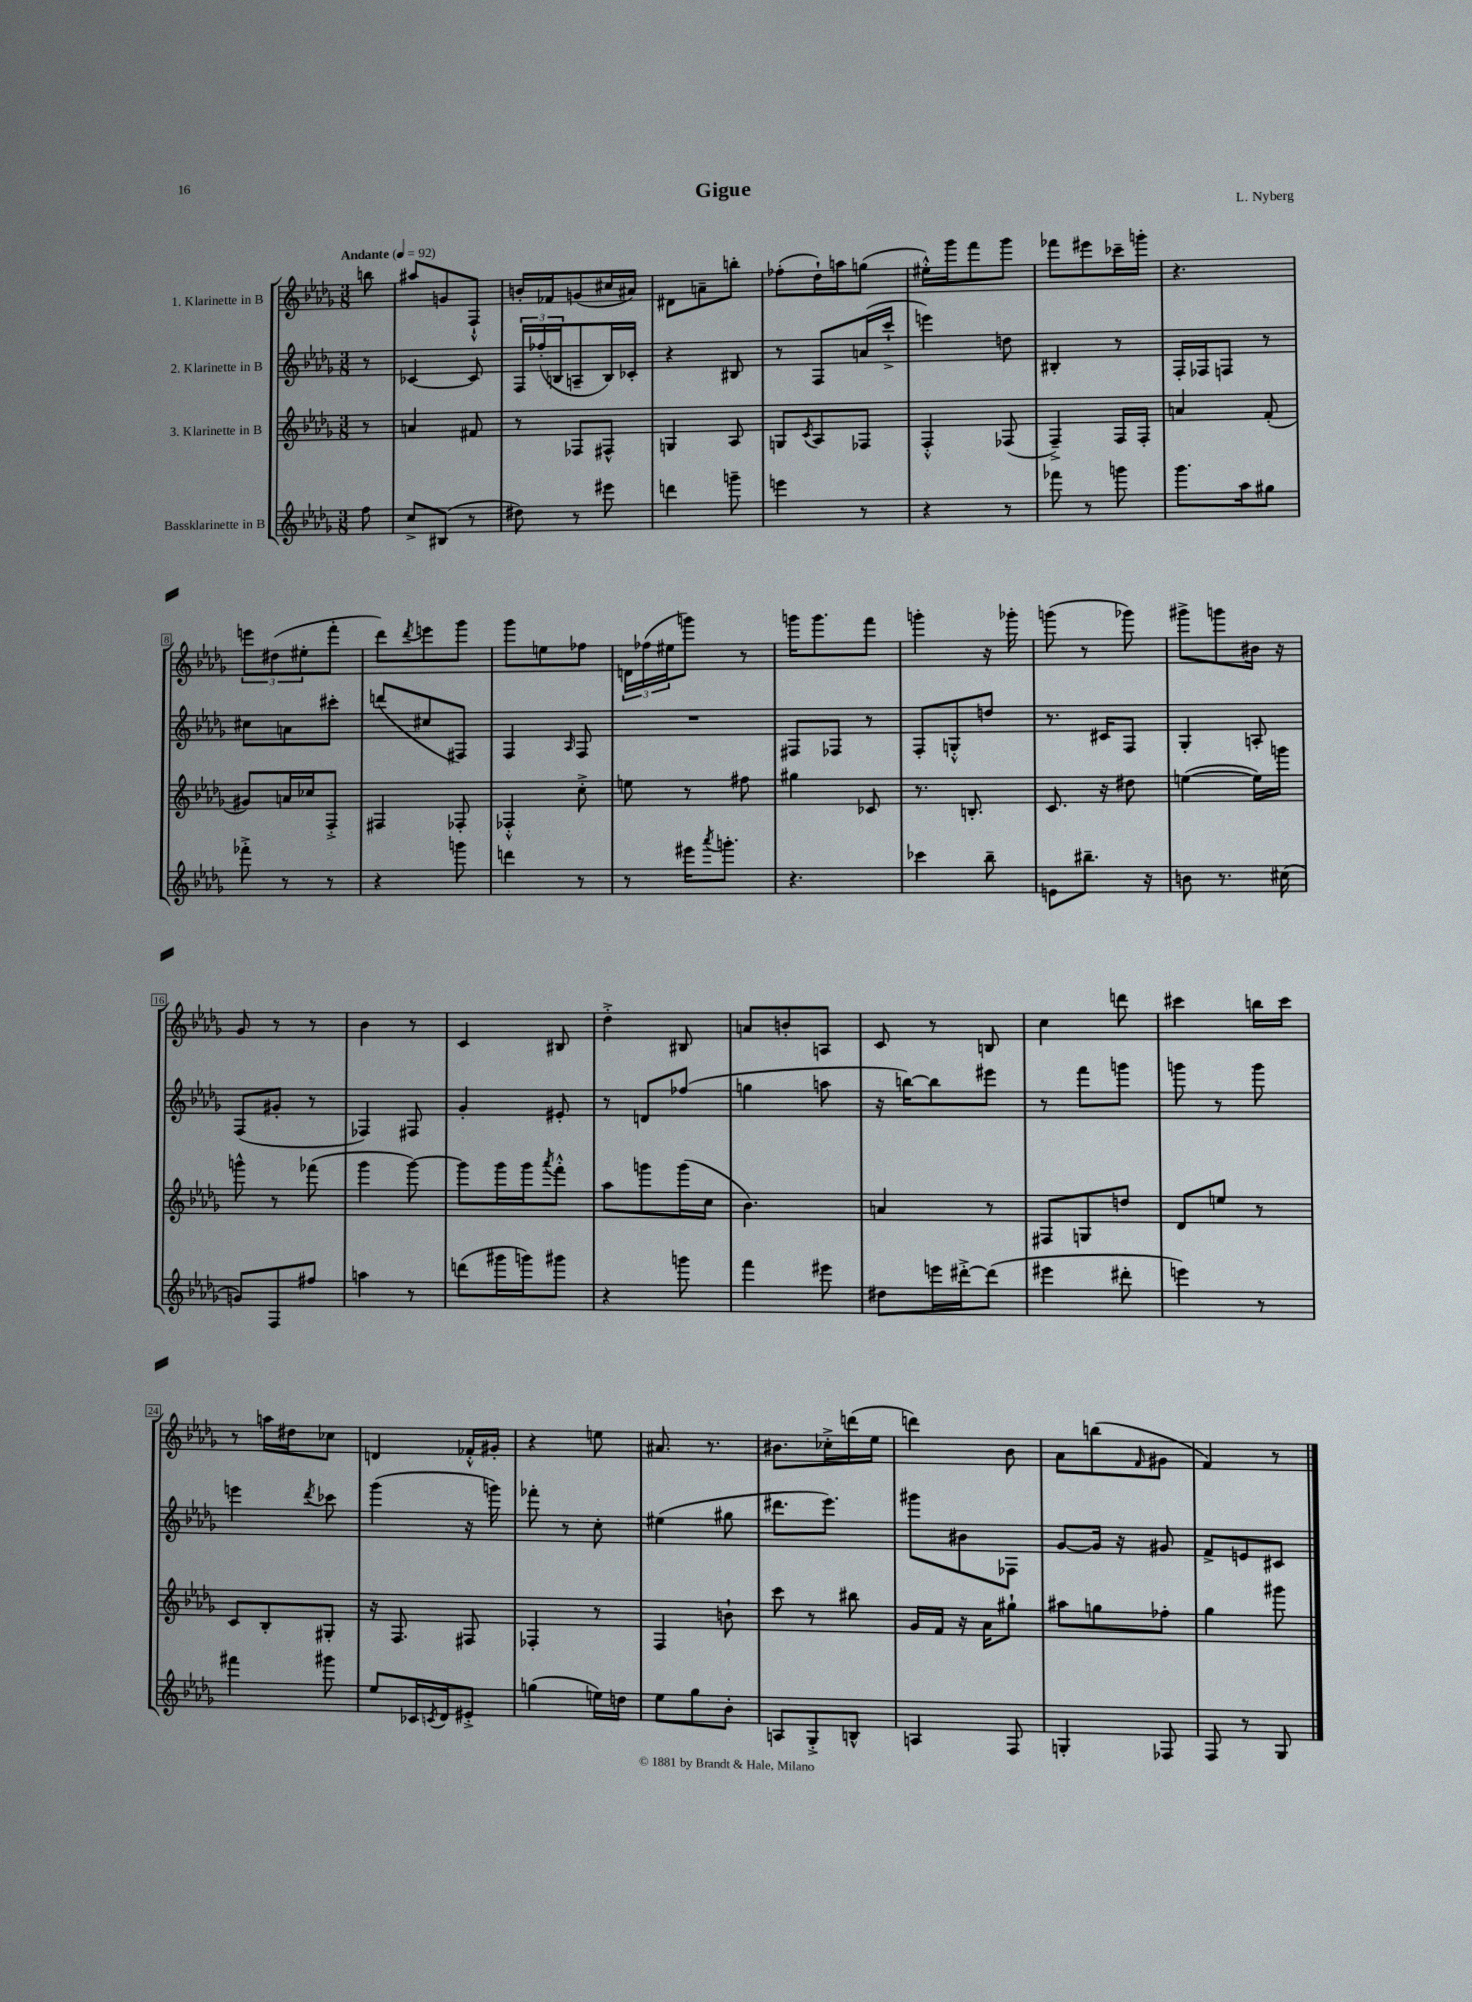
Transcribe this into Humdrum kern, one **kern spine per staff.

**kern	**kern	**kern	**kern
*staff4	*staff3	*staff2	*staff1
*clefG2	*clefG2	*clefG2	*clefG2
*k[b-e-a-d-g-]	*k[b-e-a-d-g-]	*k[b-e-a-d-g-]	*k[b-e-a-d-g-]
*M3/8	*M3/8	*M3/8	*M3/8
*MM92	*MM92	*MM92	*MM92
8ff	8r	8r	8bb
=	=	=	=
8cc^	4a	[4c-	8aa#
(8B#	.	.	8g
8r	8f#	8c-]	8F`^^
=	=	=	=
8dd#)	8r	24F	16b'
.	.	(24ff-'	.
.	.	.	16f-
.	.	24B	.
8r	8F-	8A~	(8g
8eee#	8F#^^	16B)	16cc#
.	.	16c-'	16a#)
=	=	=	=
4ddd	4G	4r	8d#
.	.	.	8a~
8ggg~	8A-	8B#	8bb'
=	=	=	=
4eee	8G	8r	(8ff-'
.	8qc	.	.
.	8A-	8F	16dd-`)
.	.	.	16aa
8r	8F-	(16a	(8gg
.	.	16ccc`^	.
=	=	=	=
4r	4F'^^	4eee)	16ee#'^^)
.	.	.	16ggg-
.	.	.	8fff
8r	(8F-	8dd	8ggg-
=	=	=	=
8fff-	4F~^)	4B#'	8fff-
8r	.	.	8eee#
8ggg	16F	8r	16ccc-~
.	16F'	.	16ggg'
=	=	=	=
8.ggg-	4a	16F'	4.r
.	.	16F-	.
.	.	8F	.
16aa-	.	.	.
8gg#	(8f'	8r	.
=	=	=	=
8fff-'^	8g#)	8cc#	12eee
.	.	.	(12dd#
8r	16a	8a	.
.	.	.	12ee#'
.	16cc-	.	.
8r	8F'^	8ccc#'	8fff'
=	=	=	=
4r	4F#	(8ddd	8ddd-)
.	.	.	8qddd-
.	.	8cc#	8eee
8ggg	8F-'	8F#)	8ggg-
=	=	=	=
4ddd	4F-'^^	4F	8ggg-
.	.	.	8ee
.	.	16qqA-	.
8r	8cc'^	8F	8ff-
=	=	=	=
8r	8ee	4.r	24d
.	.	.	(24ff-
.	.	.	24ee#
16eee#	8r	.	8ggg)
8qaaa-	.	.	.
8.ggg'	.	.	.
.	8ff#	.	8r
=	=	=	=
4.r	4gg#	8F#	16ggg
.	.	.	8.ggg
.	.	8F-	.
.	8c-	8r	8fff
=	=	=	=
4ccc-	8.r	8F'	4ggg'
.	.	8G'^^	.
.	8.B'	.	.
8bb-~	.	8dd	16r
.	.	.	16ggg-'
=	=	=	=
8e	8.c	8.r	(8ggg
8.bb#~	.	.	8r
.	16r	16c#	.
.	8dd#	8F	8ggg-)
16r	.	.	.
=	=	=	=
8b	([4ee	4G-'	8ggg#^
8.r	.	.	8ggg
.	16ee])	8A'	16b#
(16cc#	16ggg	.	16r
=	=	=	=
8g)	8ggg^^	(8F	8g-
8F	8r	8g#'	8r
8ff#	(8fff-	8r	8r
=	=	=	=
4aa	4ggg-	4F-)	4b-
8r	[8ggg-)	8F#	8r
=	=	=	=
(8ddd	8ggg-]	4g-'	4c
16ggg#	16ggg-	.	.
16ggg)	16ggg-	.	.
.	8qaaa-	.	.
8ggg#	8fff'^^	8e#'	8B#
=	=	=	=
4r	8aa-	8r	4dd-'^
.	8ggg	8d	.
8ggg	(16ggg	(8ff-	8B#
.	16cc	.	.
=	=	=	=
4fff	4.b-)	4gg	8a
.	.	.	8b'
8eee#	.	8aa	8A
=	=	=	=
8dd#	4a	16r	8c
.	.	[16bb)	.
16eee	.	8bb]	8r
[16ddd#'^	.	.	.
(8ddd#]	8r	8eee#	8B
=	=	=	=
4eee#	8F#	8r	4cc
.	8G	8fff	.
8ddd#'	8dd	8ggg	8ddd
=	=	=	=
4eee)	8d-	8ggg	4ccc#
.	8ee	8r	.
8r	8r	8ggg	16bb
.	.	.	16ccc#
=	=	=	=
4fff#	8c	4eee	8r
.	8B-'	.	16aa
.	.	.	16dd#
.	.	8qddd-	.
8ggg#	8G#'	8ccc-	8cc-
=	=	=	=
8ee-	16r	(4ggg-	4d
.	8.F	.	.
16c-	.	.	.
8qc	.	.	.
16d-	.	.	.
8e#'^	8F#	16r	16f-'^^
.	.	16ggg)	16g#'
=	=	=	=
(4gg	4F-'	8fff-'	4r
.	.	8r	.
16ee)	8r	8cc'	8ee
16dd	.	.	.
=	=	=	=
8ee-	4F	(4ee#	8.a#
8gg-	.	.	.
.	.	.	8.r
8b-'	8b`	8gg#	.
=	=	=	=
8A	8ccc	8.ddd#	8.b#
8G-'^	8r	.	.
.	.	8.eee-)	16cc-'^
8B^^	8bb#	.	(16ddd
.	.	.	16ee-
=	=	=	=
4A	16g-	8ggg#	4ddd)
.	16f	.	.
.	16r	8b#	.
.	16a-	.	.
8F	8gg#`	8F-	8b-
=	=	=	=
4G'	8aa#	[8g-	8a-
.	8gg	16g-]	(8bb
.	.	16r	.
.	.	.	16qqf
8F-	8ff-'	8g#	8g#
=	=	=	=
8F	4gg-	8f^	4f)
8r	.	8e	.
8G-	8ggg#	8c#	8r
==	==	==	==
*-	*-	*-	*-
